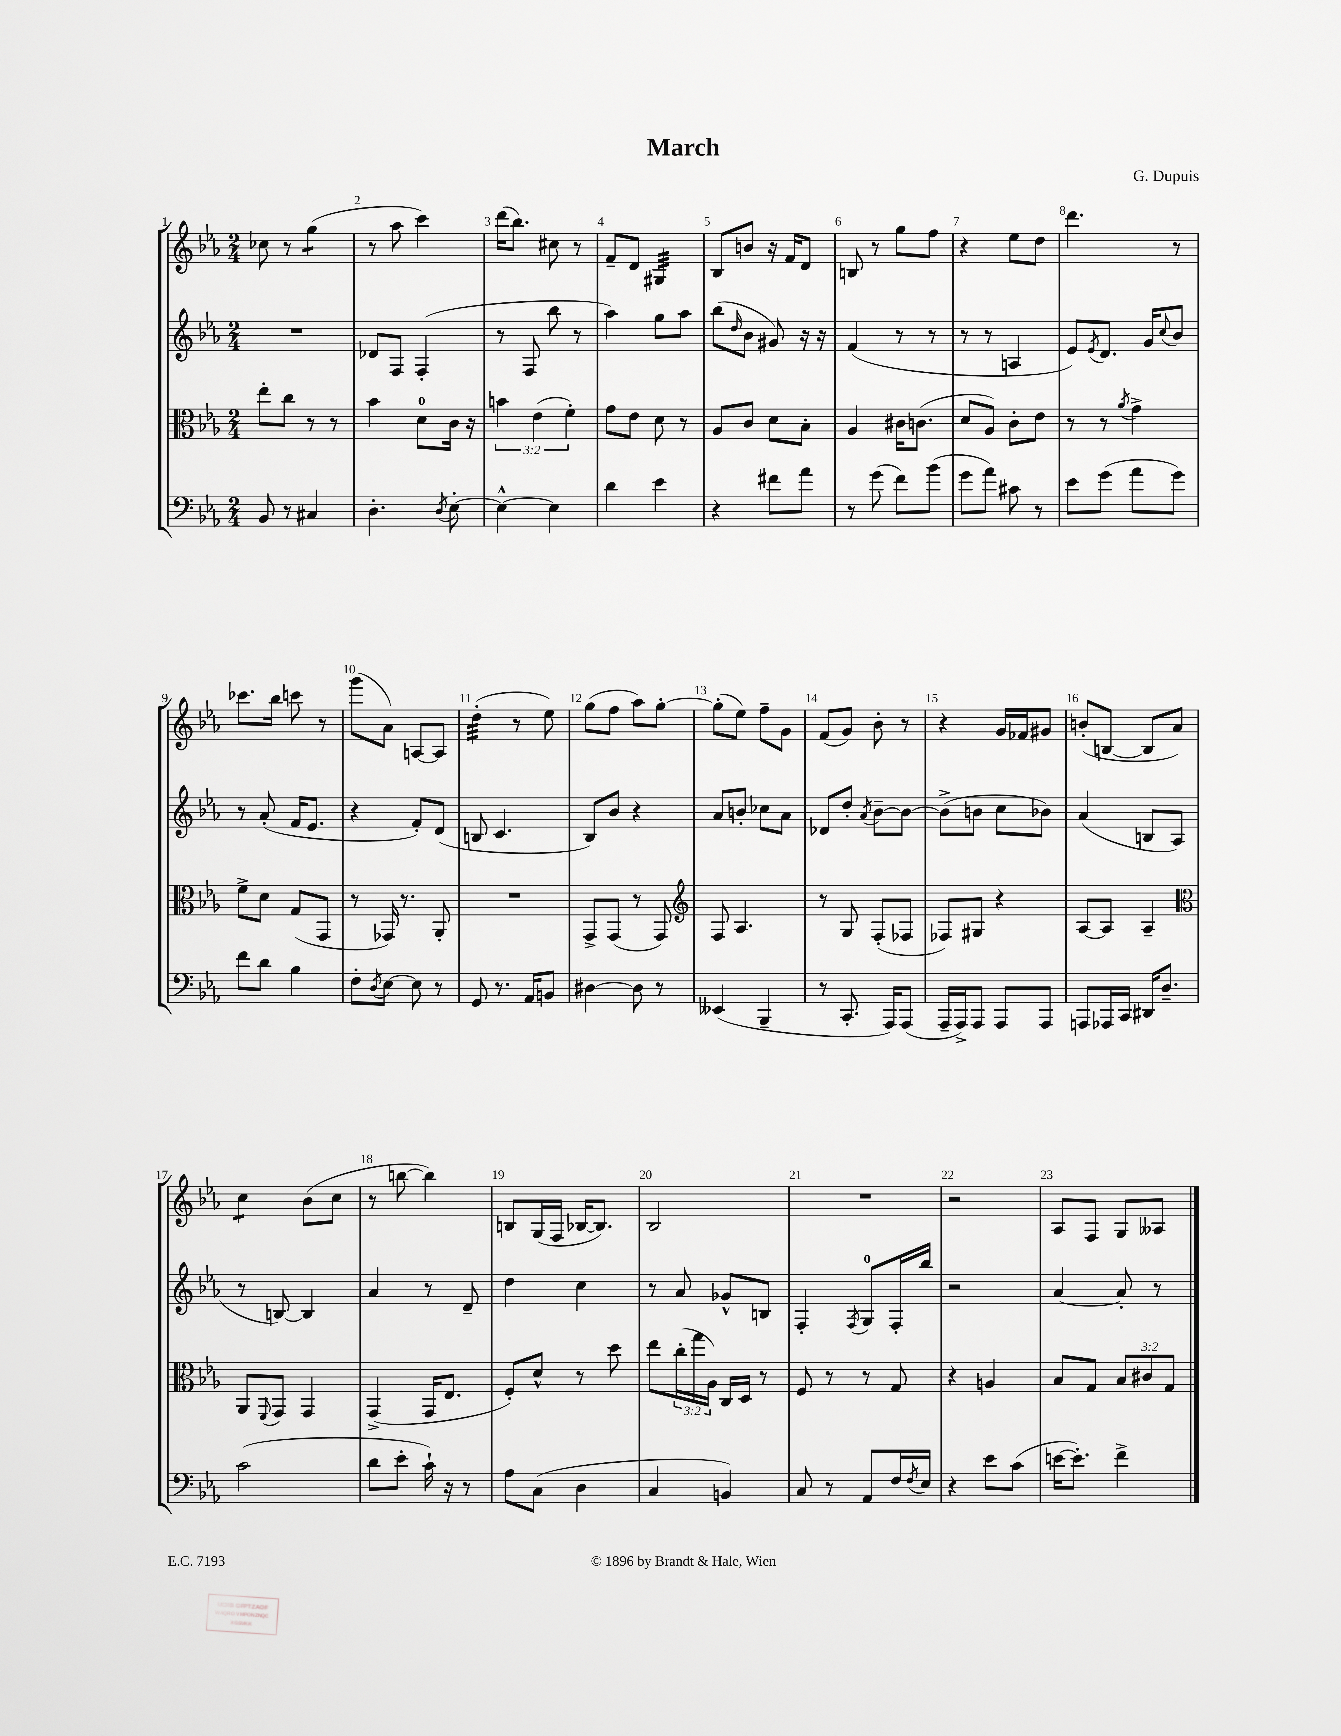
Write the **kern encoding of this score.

**kern	**kern	**kern	**kern
*staff4	*staff3	*staff2	*staff1
*clefF4	*clefC3	*clefG2	*clefG2
*k[b-e-a-]	*k[b-e-a-]	*k[b-e-a-]	*k[b-e-a-]
*M2/4	*M2/4	*M2/4	*M2/4
8BB-	8ee-'	2r	8cc-
8r	8cc	.	8r
4C#	8r	.	(4gg
.	8r	.	.
=	=	=	=
4.D'	4b-	8d-	8r
.	.	8F	8aa-
.	8d	(4F'	4ccc)
8qD	.	.	.
[8E-'	16c	.	.
.	16r	.	.
=	=	=	=
4E-^^_	6b	8r	(16ddd
.	.	.	8.bb-)
.	.	8F	.
.	(6e-	.	.
4E-]	.	8bb-	8cc#
.	6f')	.	.
.	.	8r	8r
=	=	=	=
4d	8g	4aa-)	8f~
.	8e-	.	8d
4e-	8d	8gg	4G#
.	8r	8aa-	.
=	=	=	=
4r	8A-	(8bb-	8B-
.	.	16qqdd	.
.	8c	8b-	8b
8f#	8d	8g#)	16r
.	.	.	16f
8a-	8B-'	16r	8d
.	.	16r	.
=	=	=	=
8r	4A-	(4f	8B
(8g	.	.	8r
8f)	16c#	8r	8gg
.	(8.c	.	.
(8b-	.	8r	8ff
=	=	=	=
8g	8d	8r	4r
8a-)	8A-)	8r	.
8c#	8c'	4A	8ee-
8r	8e-	.	8dd
=	=	=	=
8e-	8r	8e-)	4.ddd
.	.	8qe-	.
(8g	8r	8.d	.
.	8qa-	.	.
8a-	4g^	.	.
.	.	16g	.
.	.	8qqcc	.
8g)	.	8b-	8r
=	=	=	=
8f	8f^	8r	8.ccc-
8d	8d	(8a-'	.
.	.	.	16bb-
4B-	(8G	16f	8ccc
.	.	8.e-	.
.	8GG	.	8r
=	=	=	=
8F'	8r	4r	(8ggg
8qD	.	.	.
[8E-	16GG-)	.	8a-)
.	8.r	.	.
8E-]	.	8f')	[8A
8r	8AA-'	(8d	8A]
=	=	=	=
8GG	2r	8B	(4dd'
8.r	.	4.c	.
.	.	.	8r
16AA-	.	.	.
8BB	.	.	8ee-)
=	=	=	=
[4D#	8GG^	8B-)	(8gg
.	(8GG	8b-	8ff
8D#]	8r	4r	8aa-)
8r	8GG)	.	[8gg'
=	=	=	=
*	*clefG2	*	*
(4EE--	8F	8a-	(8gg']
.	4.A-	8b'	8ee-)
4BBB-~	.	8cc-	8ff~
.	.	8a-	8g
=	=	=	=
8r	8r	8d-	(8f
8.CC'	8G	8dd'	8g)
.	.	8qa-	.
.	(8F'	[8b-~	8b-'
16AAA-)	.	.	.
(8AAA-	8F-	8b-_	8r
=	=	=	=
16AAA-~	8F-)	(8b-^]	4r
16AAA-^)	.	.	.
8AAA-	8G#	8b	.
8AAA-	4r	8cc	16g
.	.	.	16f-
8AAA-	.	8b-)	8g#
=	=	=	=
8AAA	[8A-	(4a-	(8b'
16AAA-	8A-]	.	[8B
16CC	.	.	.
16DD#	4A-~	8B	8B]
8.D~	.	.	.
.	.	8A-	8a-)
=	=	=	=
*	*clefC3	*	*
(2c	8AA-	8r	4cc
.	8qqFF	.	.
.	8GG	[8B)	.
.	4GG	4B]	(8b-
.	.	.	8cc
=	=	=	=
8d	(4GG^	4a-	8r
8e-'	.	.	[8bb
16c`)	16GG	8r	4bb])
16r	8.E-	.	.
8r	.	8d~	.
=	=	=	=
8A-	8F')	4dd	8B
(8C	8d^^	.	(16G
.	.	.	16F
4D	8r	4cc	[16B-
.	.	.	8.B-])
.	8dd	.	.
=	=	=	=
4C	8ee-	8r	2B-
.	(24cc'	8a-	.
.	24gg	.	.
.	24A-)	.	.
4BB)	16C	8g-^^	.
.	16D	.	.
.	8r	8B	.
=	=	=	=
8C	8F	4F'	2r
8r	8r	.	.
.	.	8qF	.
8AA-	8r	8G	.
16F	8G	16F'	.
8qF	.	.	.
16E-	.	16bb-	.
=	=	=	=
4r	4r	2r	2r
8e-	4A	.	.
(8c	.	.	.
=	=	=	=
[16e	8B-	[4a-	8A-
8.e'])	.	.	.
.	8G	.	8F
4f^	12B-	8a-']	8G
.	12c#	.	.
.	.	8r	8A--
.	12G	.	.
==	==	==	==
*-	*-	*-	*-
